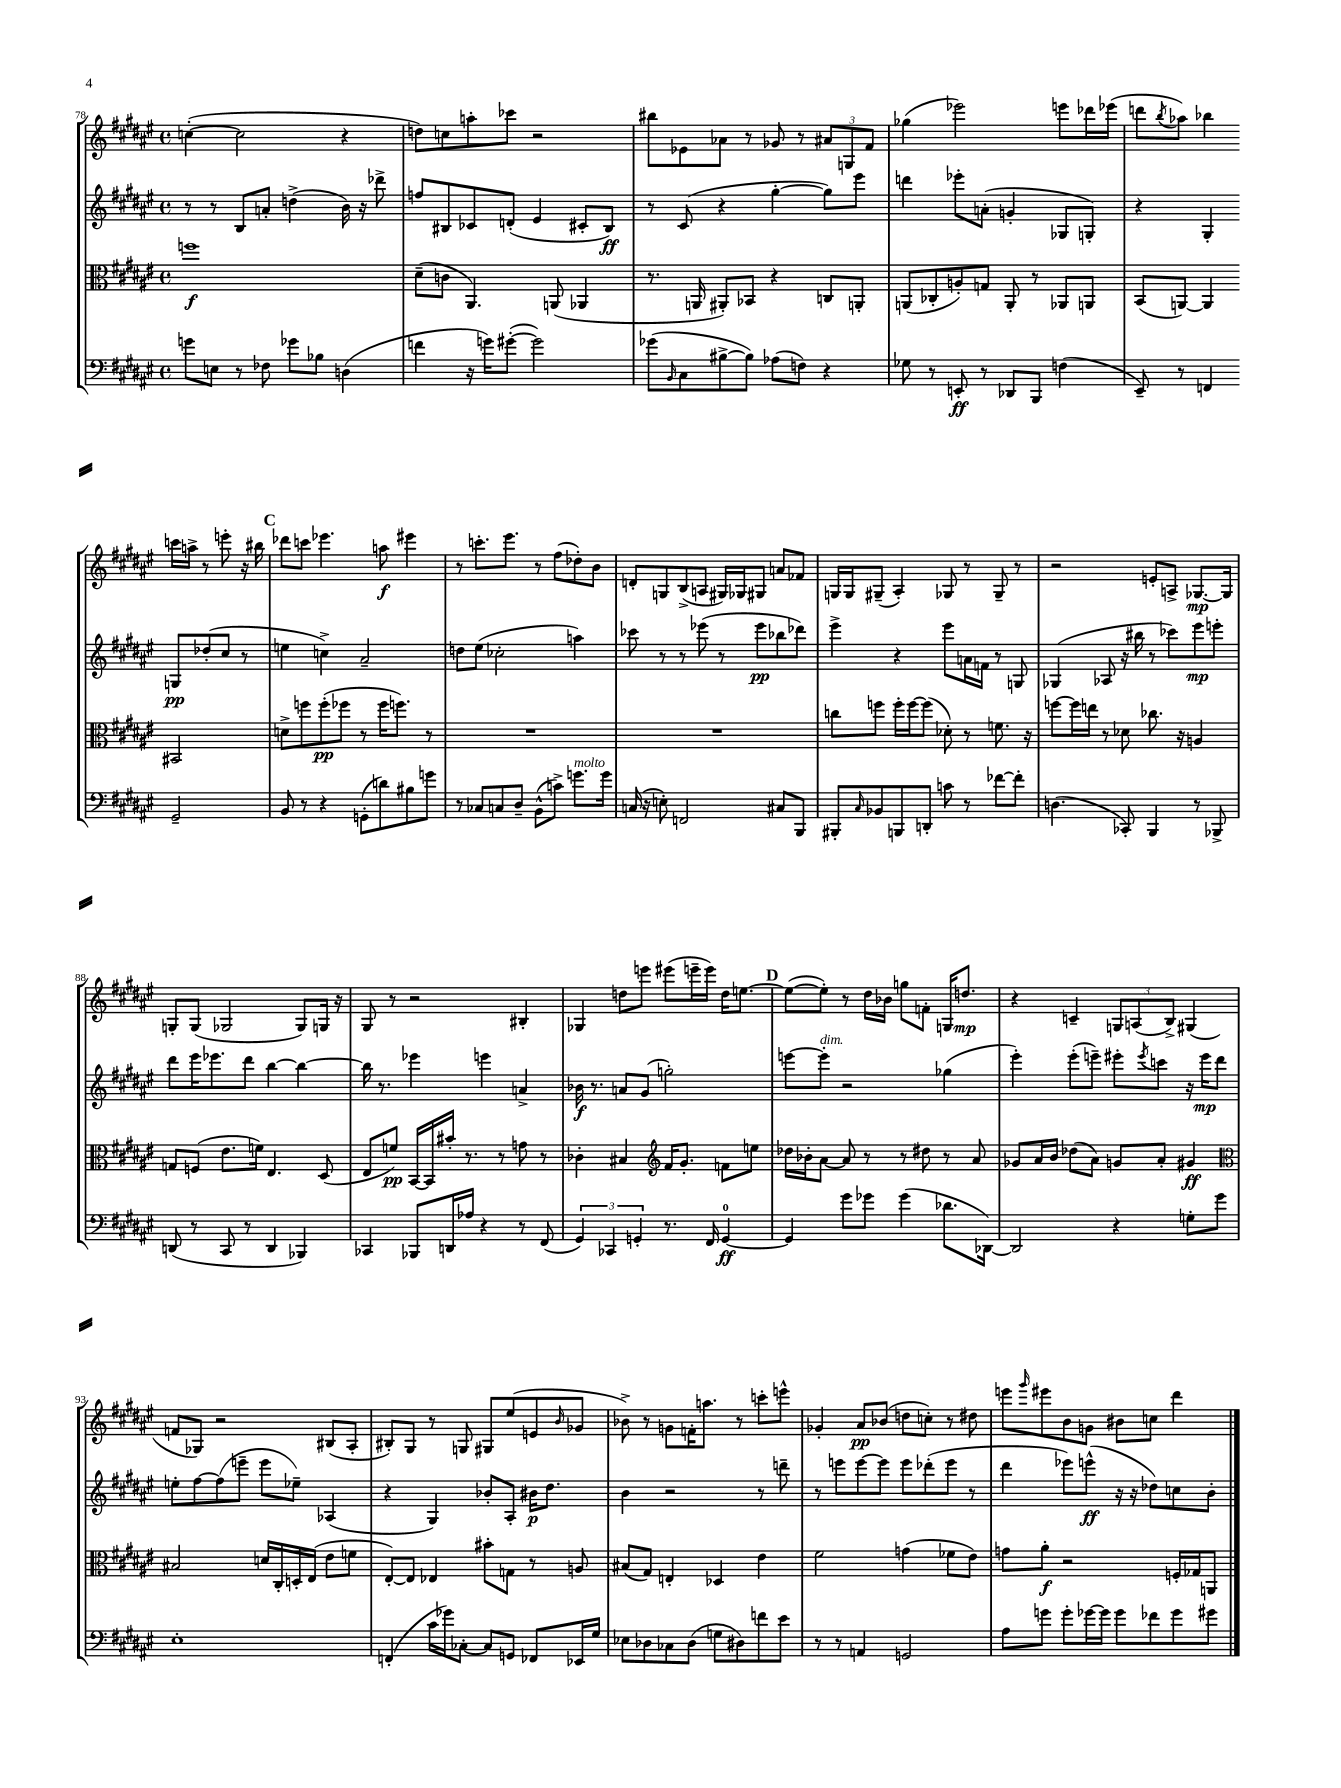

**kern	**kern	**kern	**kern
*staff4	*staff3	*staff2	*staff1
*clefF4	*clefC3	*clefG2	*clefG2
*k[f#c#g#d#a#e#]	*k[f#c#g#d#a#e#]	*k[f#c#g#d#a#e#]	*k[f#c#g#d#a#e#]
*M4/4	*M4/4	*M4/4	*M4/4
*met(c)	*met(c)	*met(c)	*met(c)
8g	1ff	8r	([4cc'
8E	.	8r	.
8r	.	8B	2cc]
8F-	.	8a'	.
8g-	.	(4dd^	.
8B-	.	.	.
(4D	.	16b)	4r
.	.	16r	.
.	.	8ddd-^	.
=	=	=	=
4f	(8d#~	8ff	8dd)
.	8c	8B#	8cc
16r	4.AA#)	8c-	8aa'
16g)	.	.	.
([8g#'	.	(8d'	8ccc-
2g#])	.	4e#	2r
.	(8AA	.	.
.	4AA-	8c#'	.
.	.	8B#)	.
=	=	=	=
(8g-	8.r	8r	8bb#
16qqBB	.	.	.
8C#	.	(8c#	8e-
.	16AA	.	.
[8B#^	8AA#')	4r	8a-
8B#])	8BB-	.	8r
(8A-	4r	[4gg#'	8g-
8F)	.	.	8r
4r	8C	8gg#])	12a#
.	.	.	12G
.	8AA'	8eee#	.
.	.	.	12f#
=	=	=	=
8G-	(8AA	4ddd	(4gg-
8r	8C-'	.	.
8EE'	8A')	8eee-'	2eee-)
8r	8G	(8a'	.
8DD-	8AA'	4g'	.
8BBB	8r	.	.
(4F	8AA-	8G-	8eee
.	8AA	8G')	16ddd-
.	.	.	(16eee-
=	=	=	=
8EE#~)	(8BB	4r	8ddd
.	.	.	8qbb
8r	[8AA)	.	8aa-)
4FF	4AA]	4G#'	4bb-
2GG#~	2BB#	8G	16ccc
.	.	.	16aa^
.	.	(8dd-'	8r
.	.	8cc#	8eee'
.	.	8r	16r
.	.	.	16bb#
=	=	=	=
8BB	8d^	4ee	8ddd-
8r	8ff	.	8ccc
4r	(8ff'	4cc^)	4.eee-
.	8ff-	.	.
(8GG'	8r	2a#~	.
8d)	16ff-	.	8aa
.	8.ff)	.	.
8B#	.	.	4eee#
8g	8r	.	.
=	=	=	=
8r	1r	8dd	8r
8C-	.	(8ee#	8.ccc'
8C	.	2cc-'	.
.	.	.	8.eee#
8D#~	.	.	.
(8BB^^	.	.	8r
8c^)	.	.	(8ff#
8.g	.	4aa)	8dd-')
.	.	.	8b
16g	.	.	.
=	=	=	=
(16C	1r	8ccc-	8d'
16r	.	.	.
8E')	.	8r	8G
2FF	.	8r	(8B^
.	.	(8eee-	8A
.	.	8r	16G#)
.	.	.	16G-
.	.	8eee-	8G#
8C#	.	8bb-	8a
8BBB	.	8ddd-)	8f-
=	=	=	=
8BBB#'	8cc	4eee#^	16G
.	.	.	16G
16qqC#	.	.	.
8BB-	8ff	.	(8G#~
8BBB	16ff'	4r	4A#')
.	[16ff	.	.
8DD'	(8ff]	.	.
8c	8d-')	8eee#	8G-
8r	8r	16a	8r
.	.	16f	.
[8f-	8.f	8r	8G-~
8f-']	.	8G	8r
.	16r	.	.
=	=	=	=
(4.D	[8ff	(4G-	2r
.	16ff]	.	.
.	16ee	.	.
.	8r	8A-	.
8CC-')	8d-	16r	.
.	.	16bb#	.
4BBB	8.cc-	8r	8e'
.	.	8ccc-)	8A^
.	16r	.	.
8r	4A	8eee#	[8.G-
8BBB-^	.	8eee'	.
.	.	.	16G-]
=	=	=	=
(8DD	8G	8ddd#	8G'
8r	(8F	16eee#	(8G
.	.	8.eee-	.
8CC#	8.e#	.	2G-
8r	.	8ddd#	.
.	16f)	.	.
4DD	4.E#	[4bb	.
4BBB-)	.	4bb_	8G-)
.	(8D#	.	16G
.	.	.	16r
=	=	=	=
4CC-	8E#	16bb]	8G#
.	.	8.r	.
.	8f)	.	8r
8BBB-	[16BB	4eee-	2r
.	16BB]	.	.
16DD	16b#'	.	.
16A-	8.r	.	.
4r	.	4eee	.
.	8r	.	.
8r	8g	4a^	4B#'
(8FF#	8r	.	.
=	=	=	=
6GG#)	4c-'	16b-	4G-
.	.	8.r	.
6CC-	.	.	.
.	4B#	8a	8dd
6GG'	.	.	.
.	.	(8g#	8eee
*	*clefG2	*	*
8.r	16f#	2gg')	(8eee#
.	8.g#'	.	.
.	.	.	16eee~
16FF#	.	.	16eee)
[4GG	8f	.	16dd
.	.	.	[8.ee
.	8ee	.	.
=	=	=	=
4GG]	16dd-	[8eee	(8ee_
.	16b-'	.	.
.	[8a#	8eee']	8ee'])
8g#	8a#]	2r	8r
8g-	8r	.	16dd#
.	.	.	16b-
(4g-	8r	.	8gg
.	8dd#	.	8f'
8.d-	8r	(4gg-	16G
.	.	.	8.dd
.	8a#	.	.
[16DD-)	.	.	.
=	=	=	=
2DD-]	8g-	4eee#')	4r
.	16a#	.	.
.	16b	.	.
.	(8dd-	(8eee#'	4c~
.	8a#)	8eee~)	.
4r	8g	8eee#'	12G
.	.	.	(12A
.	.	8qeee#	.
.	8a#'	8ccc	.
.	.	.	12B^)
8G'	4g#	16r	(4G#
.	.	16eee#	.
8g#	.	8ddd#	.
=	=	=	=
*	*clefC3	*	*
1E#'	2B#	8ee'	8f
.	.	[8ff#	8G-)
.	.	(8ff#]	2r
.	.	8eee~	.
.	16d	8eee	.
.	16C#'	.	.
.	16D'	8ee-~)	.
.	(16E#	.	.
.	8e#	(4A-	(8B#
.	8f	.	8A#'
=	=	=	=
(4FF'	[8E#')	4r	8B#')
.	8E#]	.	8G#
16c#	4E-	4G#)	8r
16g-)	.	.	.
[8C-'	.	.	8G
8C-]	8b#'	8b-'	8G#
8GG	8G	8A#'	(8ee#
8FF-	8r	16b#	8e
.	.	8.dd#	.
.	.	.	16qqb
16EE-	8A	.	8g-
16G#	.	.	.
=	=	=	=
8E-	(8B#	4b	8b-^)
8D-	8G#)	.	8r
8C-	4E'	2r	8g
(8D-	.	.	16f'
.	.	.	8.aa
8G	4D-	.	.
8D#)	.	.	8r
8f	4e#	8r	8ccc'
8e#	.	8ddd~	8eee^^
=	=	=	=
8r	2f#	8r	4g-'
8r	.	8eee	.
4AA	.	[8eee	8a#
.	.	8eee]	(8b-
2GG	(4g	8eee	8dd
.	.	(8ddd-'	8cc')
.	8f-	8eee	8r
.	8e#)	8r	8dd#
=	=	=	=
8A#	8g	4ddd#	8eee
.	.	.	16qqggg#
8g	8a#'	.	8eee#
8g'	2r	8eee-)	8b
[16g-	.	(8eee^^	8g
16g-]	.	.	.
8g-	.	16r	8b#
.	.	16r	.
8f-	.	8dd-)	8cc
8g-	16F'	8cc	4ddd#
.	16G-	.	.
8g#	8AA	8b'	.
==	==	==	==
*-	*-	*-	*-
